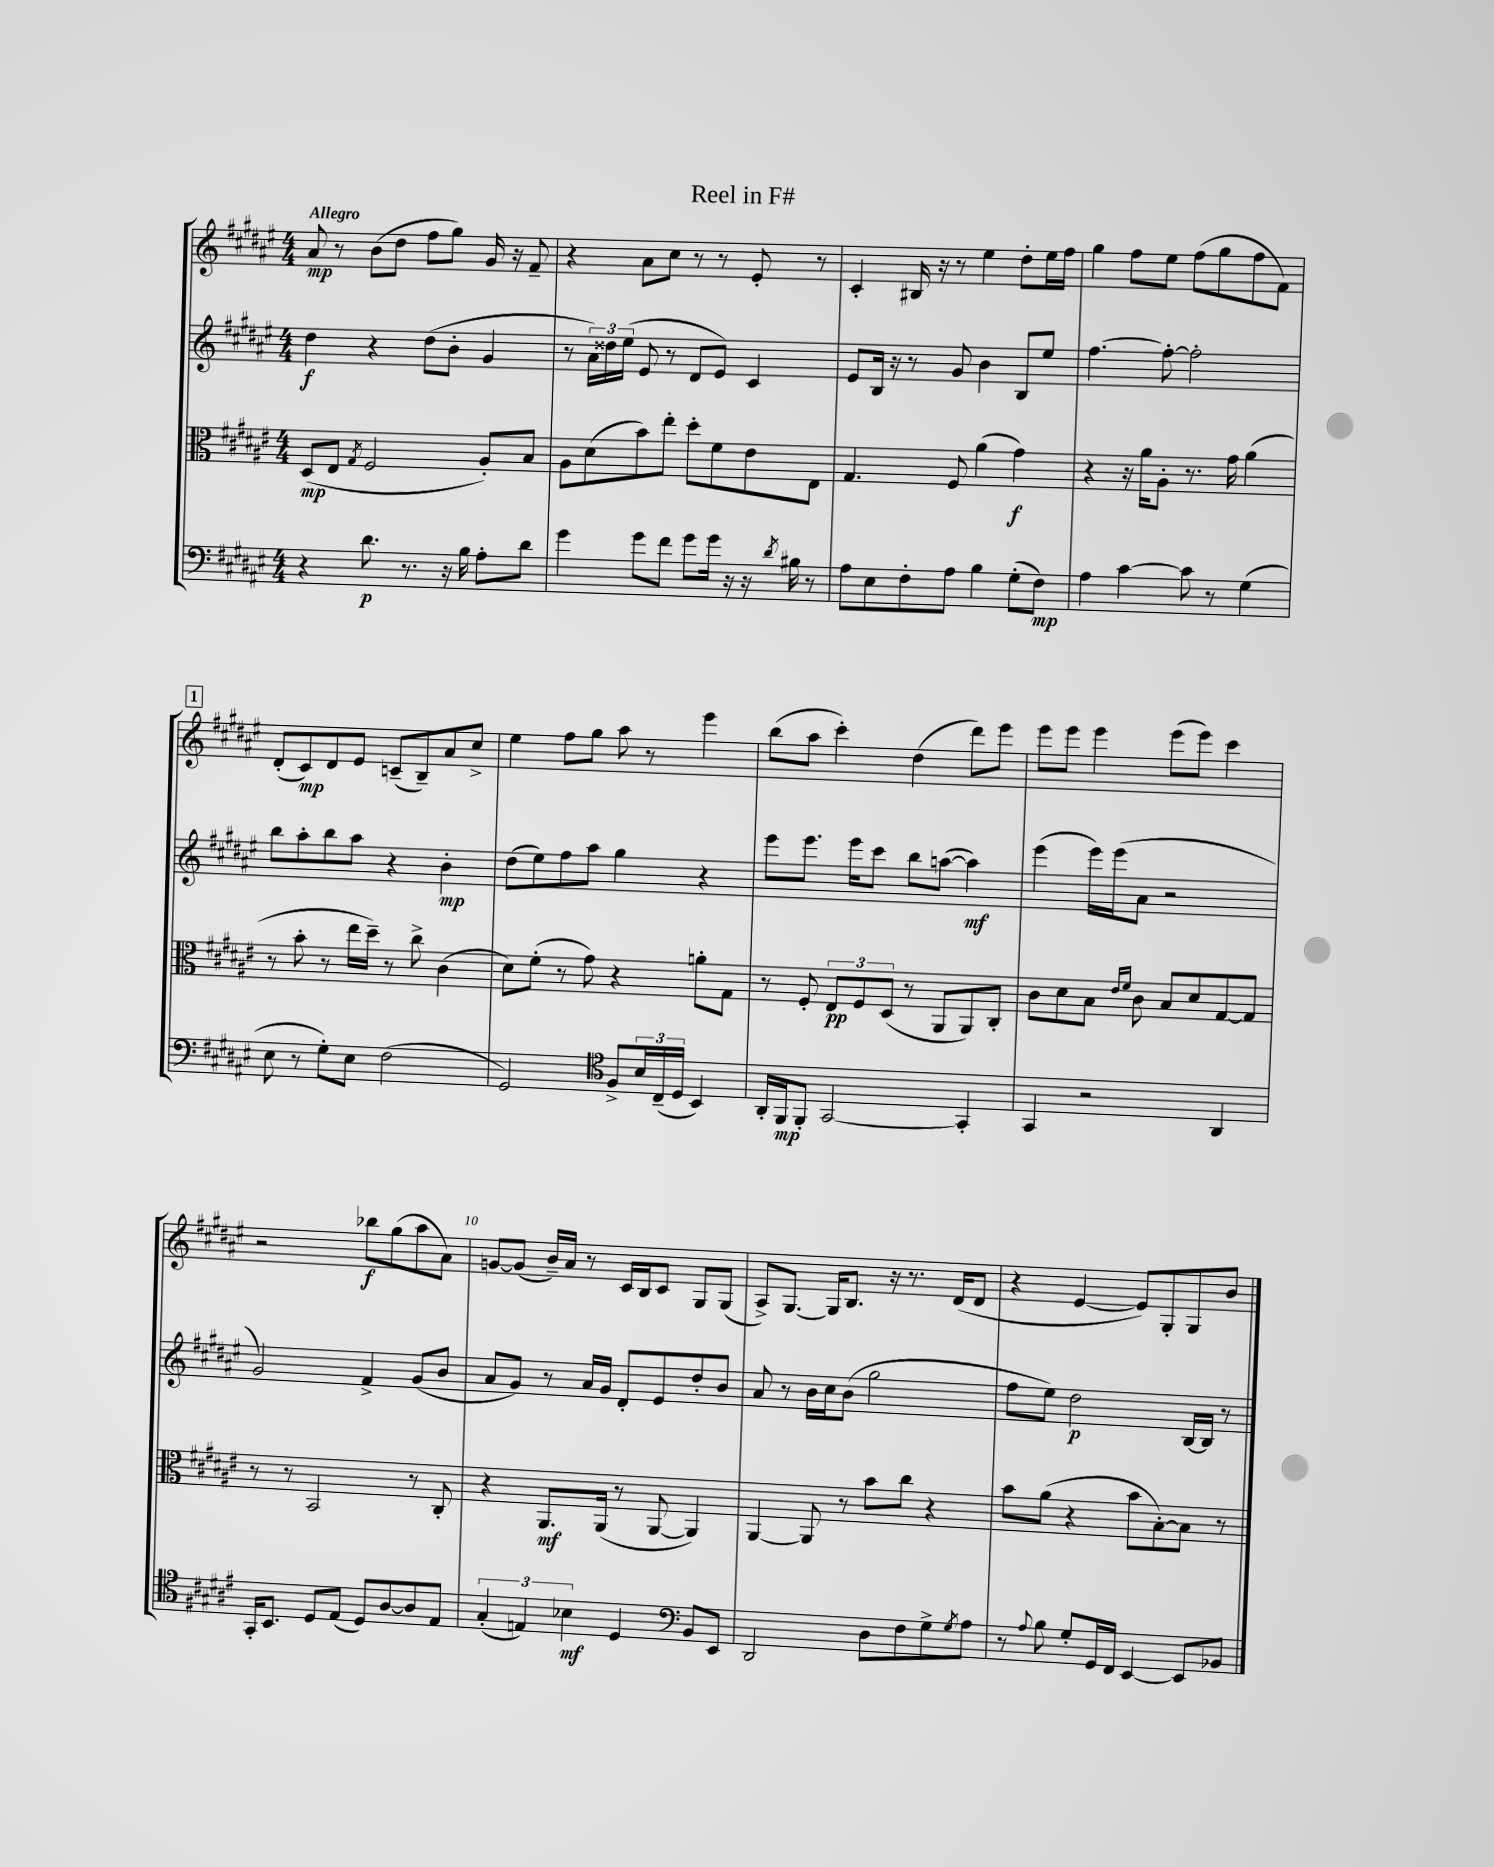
\header { title = "Reel in F#" }
<<
\new StaffGroup <<
\new Staff = "s0" {
    \clef treble \key fis \major \numericTimeSignature \time 4/4 \tempo "Allegro"
    ais'8\mp r8 b'8( dis''8 fis''8 gis''8) gis'16 r16 fis'8-- |
    r4 ais'8 cis''8 r8 r8 eis'8-. r8 |
    cis'4-. bis16 r16 r8 eis''4 dis''8-. eis''16 fis''16 |
    gis''4 fis''8 eis''8 fis''8( gis''8 fis''8 fis'8) |
    \mark \markup { \box "1" } dis'8-.( cis'8\mp) dis'8 eis'8 c'8--( b8--) ais'8 cis''8-> |
    eis''4 fis''8 gis''8 ais''8 r8 eis'''4 |
    b''8( ais''8 cis'''4-.) dis''4( dis'''8) eis'''8 |
    eis'''8 eis'''8 eis'''4 eis'''8( eis'''8) cis'''4 |
    r2 bes''8\f gis''8( ais''8 ais'8) |
    g'8~ g'8( b'16--) ais'16 r8 cis'16 b16 cis'8 gis8 gis8( |
    ais8->) gis8.~ gis16 b8. r16 r8. dis'16( dis'8 |
    r4 eis'4~ eis'8) gis8-. gis8 b'8 \bar "|." |
}
\new Staff = "s1" {
    \clef treble \key fis \major \numericTimeSignature \time 4/4
    dis''4\f r4 dis''8( b'8-. gis'4 |
    r8 \tuplet 3/2 { ais'16) disis''16 eis''16( } eis'8 r8 dis'8 eis'8) cis'4 |
    eis'8 b16 r16 r8 gis'8 b'4 b8 eis''8 |
    fis''4.~ fis''8~-. fis''2-. |
    \mark \markup { \box "1" } b''8 ais''8-. b''8 ais''8 r4 b'4-.\mp |
    dis''8( eis''8) fis''8 ais''8 gis''4 r4 |
    eis'''8 eis'''8. eis'''16 cis'''8 b''8 a''8~( a''4\mf) |
    eis'''4( eis'''16) eis'''16( ais'8 r2 |
    gis'2) fis'4-> gis'8( b'8 |
    ais'8 gis'8) r8 ais'16 gis'16 dis'8-. eis'8 dis''8-. b'8 |
    ais'8 r8 b'16 cis''16 b'8( gis''2 |
    fis''8 eis''8) dis''2\p b16~ b16 r8 \bar "|." |
}
\new Staff = "s2" {
    \clef alto \key fis \major \numericTimeSignature \time 4/4
    dis8\mp( eis8 \acciaccatura { gis8 } fis2 ais8-.) b8 |
    ais8 dis'8( b'8) eis''8-. dis''8-. fis'8 eis'8 eis8 |
    gis4. fis8 ais'4( gis'4\f) |
    r4 r16 ais'16 ais8-. r8. gis'16 ais'4( |
    \mark \markup { \box "1" } r8 b'8-. r8 eis''16 dis''16--) r8 cis''8-> cis'4( |
    dis'8) fis'8-.( r8 gis'8) r4 a'8-. gis8 |
    r8 fis8-. \tuplet 3/2 { eis8\pp fis8 dis8( } r8 ais,8 ais,8) cis8-. |
    cis'8 dis'8 b8 \grace { eis'16 fis'16 } cis'8 b8 dis'8 gis8~ gis8 |
    r8 r8 b,2 r8 cis8-. |
    r4 ais,8.\mf ais,16( r8 ais,8~ ais,4) |
    ais,4~ ais,8 r8 b'8 cis''8 r4 |
    b'8 ais'8( r4 b'8 b8~-.) b8 r8 \bar "|." |
}
\new Staff = "s3" {
    \clef bass \key fis \major \numericTimeSignature \time 4/4
    r4 dis'8.\p r8. r16 b16 ais8-. dis'8 |
    gis'4 gis'8 fis'8 gis'8 gis'16 r16 r16 \acciaccatura { dis'8 } bis16 r8 |
    ais8 eis8 fis8-. ais8 b4 gis8-.( fis8\mp) |
    ais4 cis'4~ cis'8 r8 gis4( |
    \mark \markup { \box "1" } eis8 r8 gis8-.) eis8 fis2( |
    gis,2) \clef tenor fis8-> \tuplet 3/2 { b16 cis16--( dis16 } b,4) |
    ais,16-. fis,16\mp fis,8-. gis,2~ gis,4-. |
    gis,4 r2 ais,4 |
    gis,16-. b,8. dis8 eis8( dis8) ais8~ ais8 eis8 |
    \tuplet 3/2 { gis4-.( e4) bes4\mf } dis4 \clef bass b,8 eis,8 |
    dis,2 dis8 fis8 gis8-> \acciaccatura { gis8 } ais8 |
    r8 \appoggiatura { ais8 } b8 gis8-. gis,16 fis,16 eis,4~ eis,8 bes,8 \bar "|." |
}
>>
>>
\layout { \context { \Score \override BarNumber.break-visibility = ##(#f #t #t) barNumberVisibility = #(every-nth-bar-number-visible 5) } }
